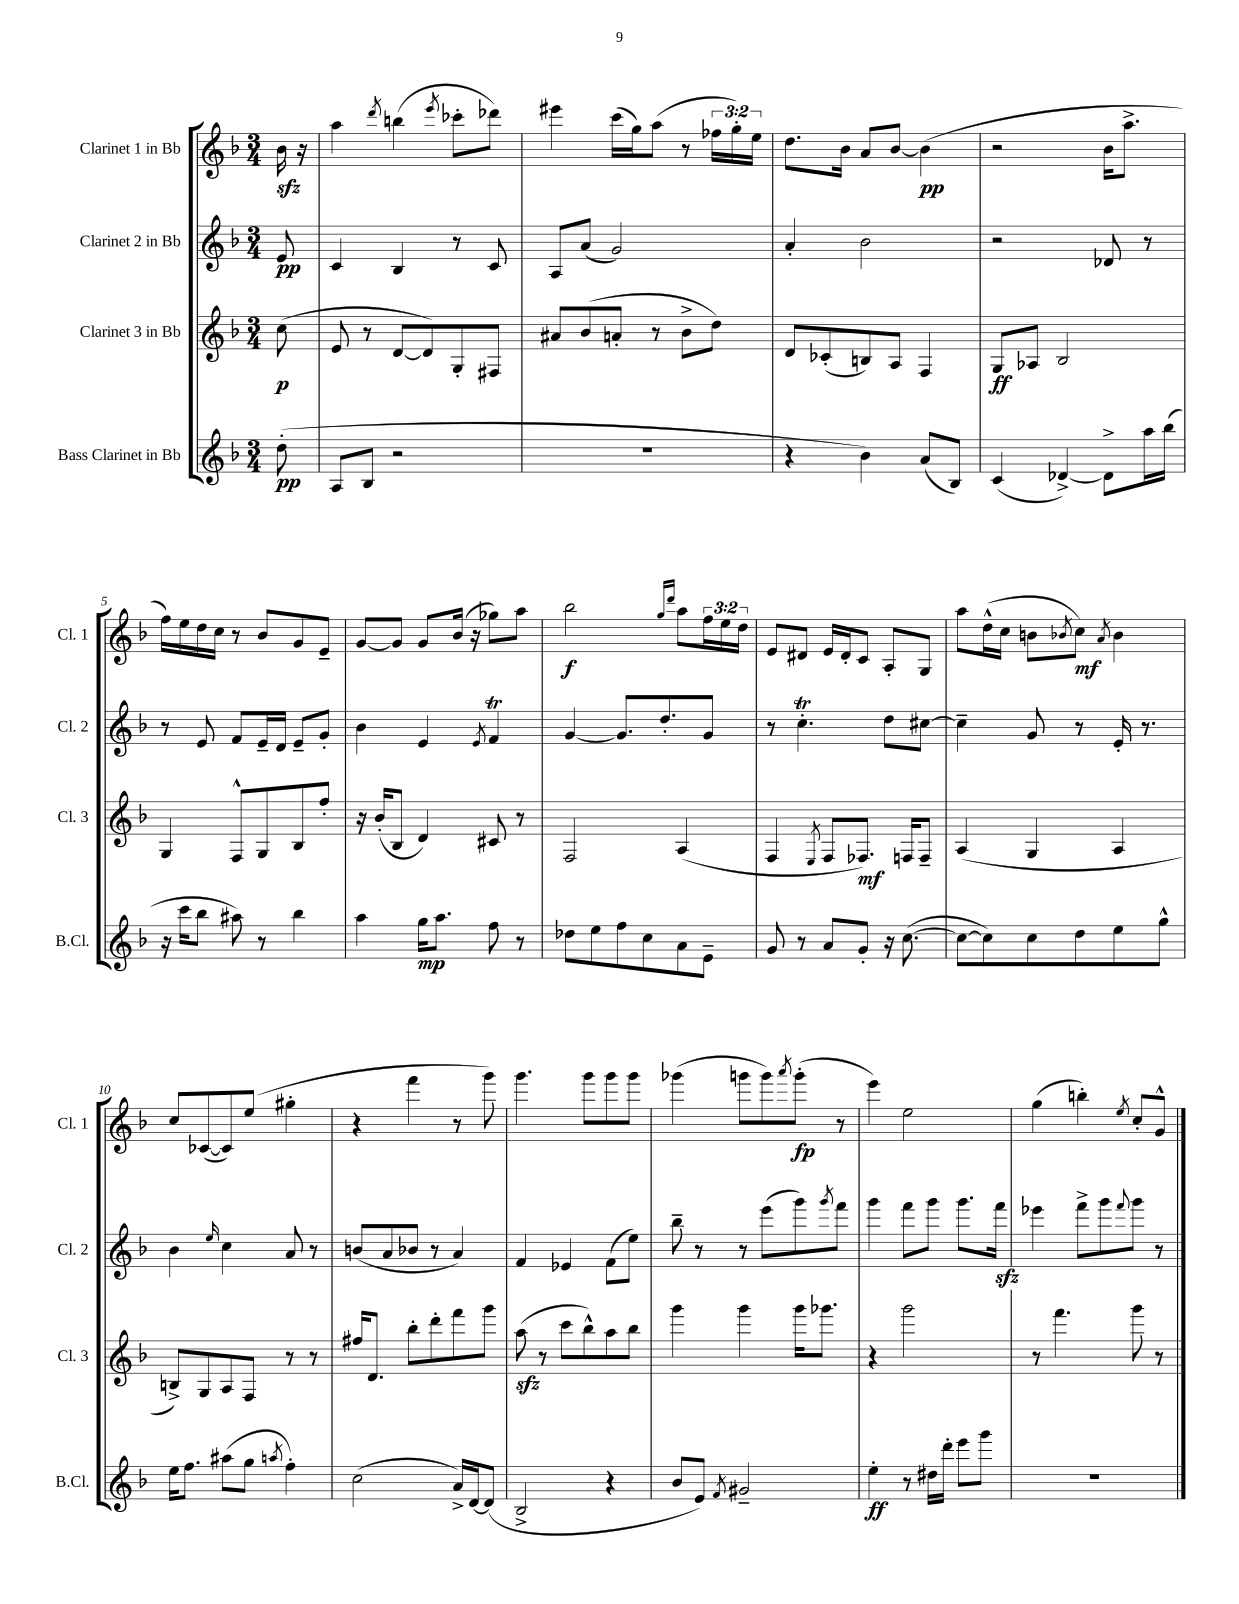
<<
\new StaffGroup <<
\new Staff = "s0" \with { instrumentName = "Clarinet 1 in Bb" shortInstrumentName = "Cl. 1" } {
    \clef treble \key f \major \numericTimeSignature \time 3/4 \override Staff.TupletNumber.text = #tuplet-number::calc-fraction-text \partial 8
    bes'16\sfz r16 |
    a''4 \acciaccatura { d'''8 } b''4( \acciaccatura { e'''8 } ces'''8-. des'''8) |
    eis'''4 c'''16( g''16) a''8( r8 \tuplet 3/2 { fes''16 g''16-.) e''16 } |
    d''8. bes'16 a'8 bes'8~ bes'4\pp( |
    r2 bes'16 a''8.-> |
    f''16) e''16 d''16 c''16 r8 bes'8 g'8 e'8-- |
    g'8~ g'8 g'8 bes'16( r16 ges''8) a''8 |
    bes''2\f \grace { g''16 d'''16 } a''8 \tuplet 3/2 { f''16 e''16 d''16 } |
    e'8 dis'8 e'16 dis'16-. c'8 a8-. g8 |
    a''8 d''16-^( c''16 b'8 \acciaccatura { bes'8 } c''8\mf) \acciaccatura { a'8 } bes'4 |
    c''8 ces'8~( ces'8) e''8( gis''4-. |
    r4 f'''4 r8 g'''8) |
    g'''4. g'''8 g'''8 g'''8 |
    ges'''4( g'''8 g'''8) \acciaccatura { a'''8 } g'''8-.\fp( r8 |
    e'''4) e''2 |
    g''4( b''4-.) \acciaccatura { e''8 } c''8-. g'8-^ \bar "|." |
}
\new Staff = "s1" \with { instrumentName = "Clarinet 2 in Bb" shortInstrumentName = "Cl. 2" } {
    \clef treble \key f \major \numericTimeSignature \time 3/4 \partial 8
    e'8\pp |
    c'4 bes4 r8 c'8 |
    a8 a'8( g'2) |
    a'4-. bes'2 |
    r2 des'8 r8 |
    r8 e'8 f'8 e'16-- d'16 e'8-- g'8-. |
    bes'4 e'4 \acciaccatura { e'8 } f'4\trill |
    g'4~ g'8. d''8.-. g'8 |
    r8 c''4.-.\trill d''8 cis''8~ |
    cis''4-- g'8 r8 e'16-. r8. |
    bes'4 \grace { e''16 } c''4 a'8 r8 |
    b'8( a'8 bes'8 r8 a'4) |
    f'4 ees'4 f'8( e''8) |
    bes''8-- r8 r8 e'''8( g'''8) \acciaccatura { g'''8 } f'''8 |
    g'''4 f'''8 g'''8 g'''8. f'''16\sfz |
    ees'''4 f'''8-> g'''8 \appoggiatura { f'''8 } g'''8 r8 \bar "|." |
}
\new Staff = "s2" \with { instrumentName = "Clarinet 3 in Bb" shortInstrumentName = "Cl. 3" } {
    \clef treble \key f \major \numericTimeSignature \time 3/4 \partial 8
    c''8\p( |
    e'8 r8 d'8~ d'8) g8-. fis8 |
    ais'8 bes'8( a'8-. r8 bes'8-> d''8) |
    d'8 ces'8-.( b8) a8 f4 |
    g8\ff aes8 bes2 |
    g4 f8-^ g8 bes8 f''8-. |
    r16 bes'16-.( bes8 d'4) cis'8 r8 |
    f2 a4( |
    f4 \acciaccatura { e8 } f8 fes8.\mf) f16 f8-- |
    a4( g4 a4 |
    b8->) g8 a8 f8 r8 r8 |
    fis''16 d'8. bes''8-. d'''8-. f'''8 g'''8 |
    a''8\sfz( r8 c'''8 bes''8-^) a''8 bes''8 |
    g'''4 g'''4 g'''16 ges'''8. |
    r4 g'''2 |
    r8 f'''4. g'''8 r8 \bar "|." |
}
\new Staff = "s3" \with { instrumentName = "Bass Clarinet in Bb" shortInstrumentName = "B.Cl." } {
    \clef treble \key f \major \numericTimeSignature \time 3/4 \partial 8
    d''8-.\pp( |
    a8 bes8 r2 |
    R2. |
    r4 bes'4) a'8( bes8) |
    c'4( des'4~->) des'8-> a''16 bes''16( |
    r16 c'''16 bes''8 ais''8) r8 bes''4 |
    a''4 g''16\mp a''8. f''8 r8 |
    des''8 e''8 f''8 c''8 a'8 e'8-- |
    g'8 r8 a'8 g'8-. r16 c''8.~( |
    c''8~ c''8) c''8 d''8 e''8 g''8-^ |
    e''16 f''8. ais''8( g''8 \acciaccatura { a''8 } f''4-.) |
    c''2( a'16->) d'16~ d'8( |
    bes2-> r4 |
    bes'8 e'8) \acciaccatura { f'8 } gis'2-- |
    e''4-.\ff r8 dis''16 d'''16-. e'''8 g'''8 |
    R2. \bar "|." |
}
>>
>>
